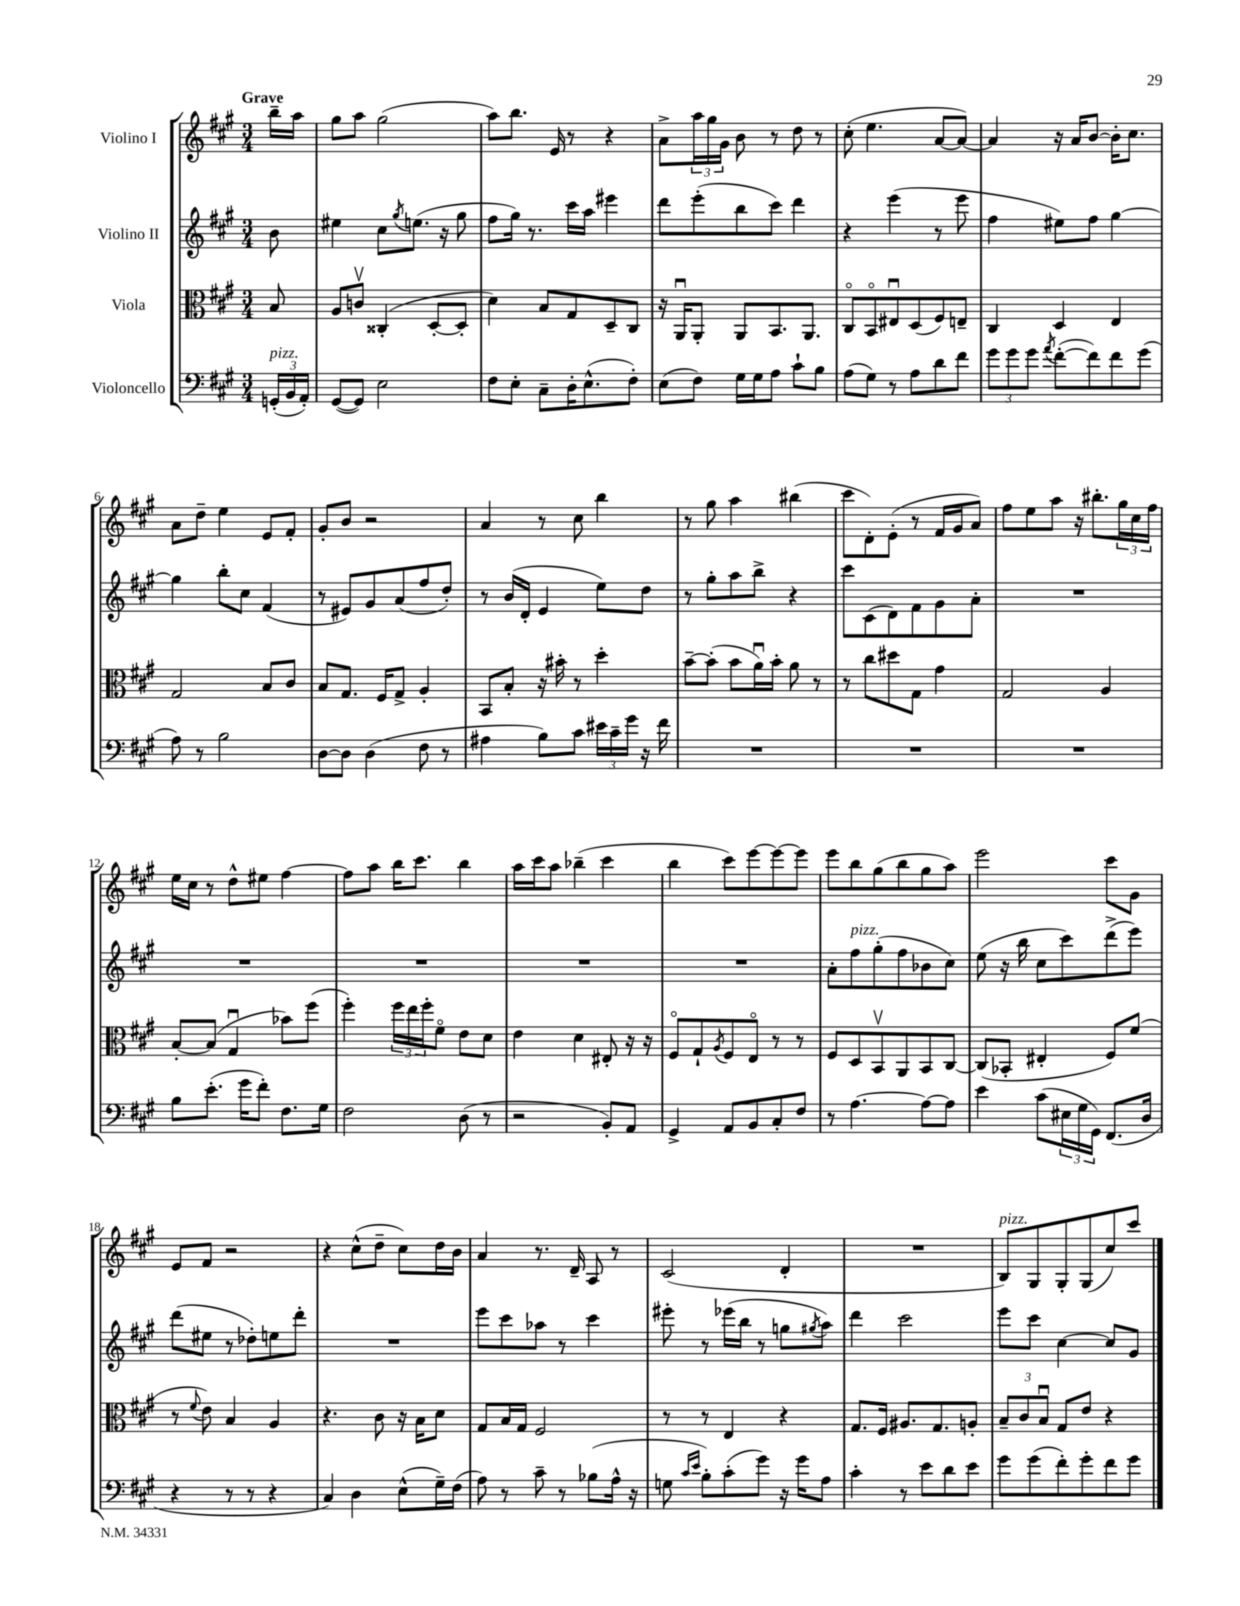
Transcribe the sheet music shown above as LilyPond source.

<<
\new StaffGroup <<
\new Staff = "s0" \with { instrumentName = "Violino I" } {
    \clef treble \key a \major \numericTimeSignature \time 3/4 \partial 8 \tempo "Grave"
    b''16-- a''16 |
    gis''8 a''8 gis''2( |
    a''8) b''8. e'16 r8 r4 |
    a'8-> \tuplet 3/2 { a''16 gis''16 gis'16 } b'8 r8 d''8 r8 |
    cis''8-.( e''4. a'8~ a'8~) |
    a'4 r16 a'16 b'8~ b'16-. cis''8. |
    a'8 d''8-- e''4 e'8 fis'8-. |
    gis'8-. b'8 r2 |
    a'4 r8 cis''8 b''4 |
    r8 gis''8 a''4 bis''4( |
    cis'''8 d'8-.) e'8-.( r8 fis'16 gis'16 a'8) |
    fis''8 e''8 a''8 r16 bis''8.-. \tuplet 3/2 { gis''16 cis''16 fis''16 } |
    e''16 cis''16 r8 d''8-^ eis''8 fis''4~ |
    fis''8 a''8 b''16 cis'''8. b''4 |
    a''16 cis'''16 a''8 bes''4--( cis'''4 |
    b''4 cis'''8) e'''8~ e'''8~ e'''8 |
    e'''8 b''8 gis''8( b''8 gis''8 a''8) |
    e'''2 cis'''8 gis'8 |
    e'8 fis'8 r2 |
    r4 cis''8-^( d''8-- cis''8) d''16 b'16 |
    a'4 r8. d'16-- a8 r8 |
    cis'2( d'4-. |
    R2. |
    b8^\markup { \italic "pizz." }) gis8 gis8-. gis8( cis''8) cis'''8 \bar "|." |
}
\new Staff = "s1" \with { instrumentName = "Violino II" } {
    \clef treble \key a \major \numericTimeSignature \time 3/4 \partial 8
    b'8 |
    eis''4 cis''8 \acciaccatura { gis''8 } e''8.( r16 gis''8 |
    fis''8 gis''16) r8. cis'''16 a''16 eis'''4 |
    d'''8 e'''8-.( b''8 cis'''8) d'''4 |
    r4 e'''4( r8 e'''8 |
    fis''4 eis''8) fis''8 gis''4~ |
    gis''4 b''8-. cis''8 fis'4( |
    r8 eis'8) gis'8 a'8( fis''8 d''8-.) |
    r8 b'16( d'16-. e'4 e''8) d''8 |
    r8 gis''8-. a''8 b''8-> r4 |
    cis'''8 cis'8( d'8) fis'8 gis'8 a'8-. |
    R2. |
    R2. |
    R2. |
    R2. |
    R2. |
    a'8-. fis''8^\markup { \italic "pizz." } gis''8-.( fis''8 bes'8 cis''8) |
    e''8( r16 b''16 cis''8 cis'''8) d'''8->( e'''8) |
    d'''8( eis''8 r8 des''8-.) e''8 d'''8-. |
    R2. |
    e'''8 cis'''8 aes''8 r8 cis'''4 |
    eis'''8-. r8 ees'''16( b''16 r8 g''8 \acciaccatura { gis''8 } a''8) |
    d'''4 cis'''2 |
    e'''8 cis'''8 cis''4~ cis''8 gis'8 \bar "|." |
}
\new Staff = "s2" \with { instrumentName = "Viola" } {
    \clef alto \key a \major \numericTimeSignature \time 3/4 \partial 8
    b8 |
    a8 c'8\upbow cisis4-.( d8~-. d8-. |
    d'4) b8 gis8 d8-- cis8 |
    r16 a,16\downbow a,8-. a,8 b,8. a,8. |
    cis8\flageolet b,8\flageolet eis8\downbow d8( fis8) e8-- |
    cis4 d4 e4 |
    gis2 b8 cis'8 |
    b8 gis8. fis16 gis8-> a4-. |
    b,8 b8-. r16 bis'16-. r8 d''4-. |
    b'8~-- b'8-.( b'8 a'16\downbow) b'16-. a'8 r8 |
    r8 cis''8 dis''8 gis8 gis'4 |
    gis2 a4 |
    b8~-. b8( gis4\downbow bes'8) fis''8( |
    fis''4-.) \tuplet 3/2 { fis''16 e''16 fis''16-. } fis'8\flageolet e'8 d'8 |
    e'4 d'4 eis8-. r16 r16 |
    fis8\flageolet gis8-! \acciaccatura { a8 } fis8 e8\flageolet r8 r8 |
    fis8 d8 b,8\upbow a,8 b,8 cis8~ |
    cis8( bes,8-. eis4-. fis8) fis'8( |
    r8 \appoggiatura { fis'8 } e'8) b4 a4 |
    r4. cis'8 r16 b16 d'8 |
    gis8 b16 gis16 fis2 |
    r8 r8 e4 r4 |
    gis8. fis16 ais8. gis8. a8-. |
    \tuplet 3/2 { b8-- cis'8 b8\downbow } gis8 e'8 r4 \bar "|." |
}
\new Staff = "s3" \with { instrumentName = "Violoncello" } {
    \clef bass \key a \major \numericTimeSignature \time 3/4 \partial 8
    \tuplet 3/2 { g,16-.^\markup { \italic "pizz." }( b,16 a,16-.) } |
    gis,8~( gis,8) e2 |
    fis8 e8-. cis8-- d16-. e8.-^( fis8-.) |
    e8( fis8) gis16 gis16 a8 cis'8-! b8 |
    a8( gis8) r8 a8 d'8 fis'8 |
    \tuplet 3/2 { gis'8 gis'8 gis'8 } \acciaccatura { a'8 } fis'8~-.( fis'8) fis'8 gis'8( |
    a8) r8 b2 |
    d8~ d8 d4( fis8 r8 |
    ais4 b8) cis'8 \tuplet 3/2 { eis'16 cis'16-- gis'16 } r16 fis'16 |
    R2. |
    R2. |
    R2. |
    b8 e'8.-.( gis'16 fis'8-.) fis8. gis16 |
    fis2 d8( r8 |
    r2 b,8-.) a,8 |
    gis,4-> a,8 b,8 cis8-. fis8 |
    r8 a4.~ a8~ a8 |
    e'4 cis'8( \tuplet 3/2 { eis16 gis16 gis,16) } fis,8.( d16 |
    r4 r8 r8 r4 |
    cis4) d4 e8-^( gis16--) fis16( |
    a8) r8 cis'8-- r8 bes8( a16-^ r16 |
    g8 \grace { cis'16 e'16 } b8-.) cis'8-.( gis'8) r16 gis'16 a8 |
    cis'4-. r8 e'8 d'8 e'8 |
    gis'8 gis'8( fis'8-.) gis'8-. fis'8 gis'8 \bar "|." |
}
>>
>>
